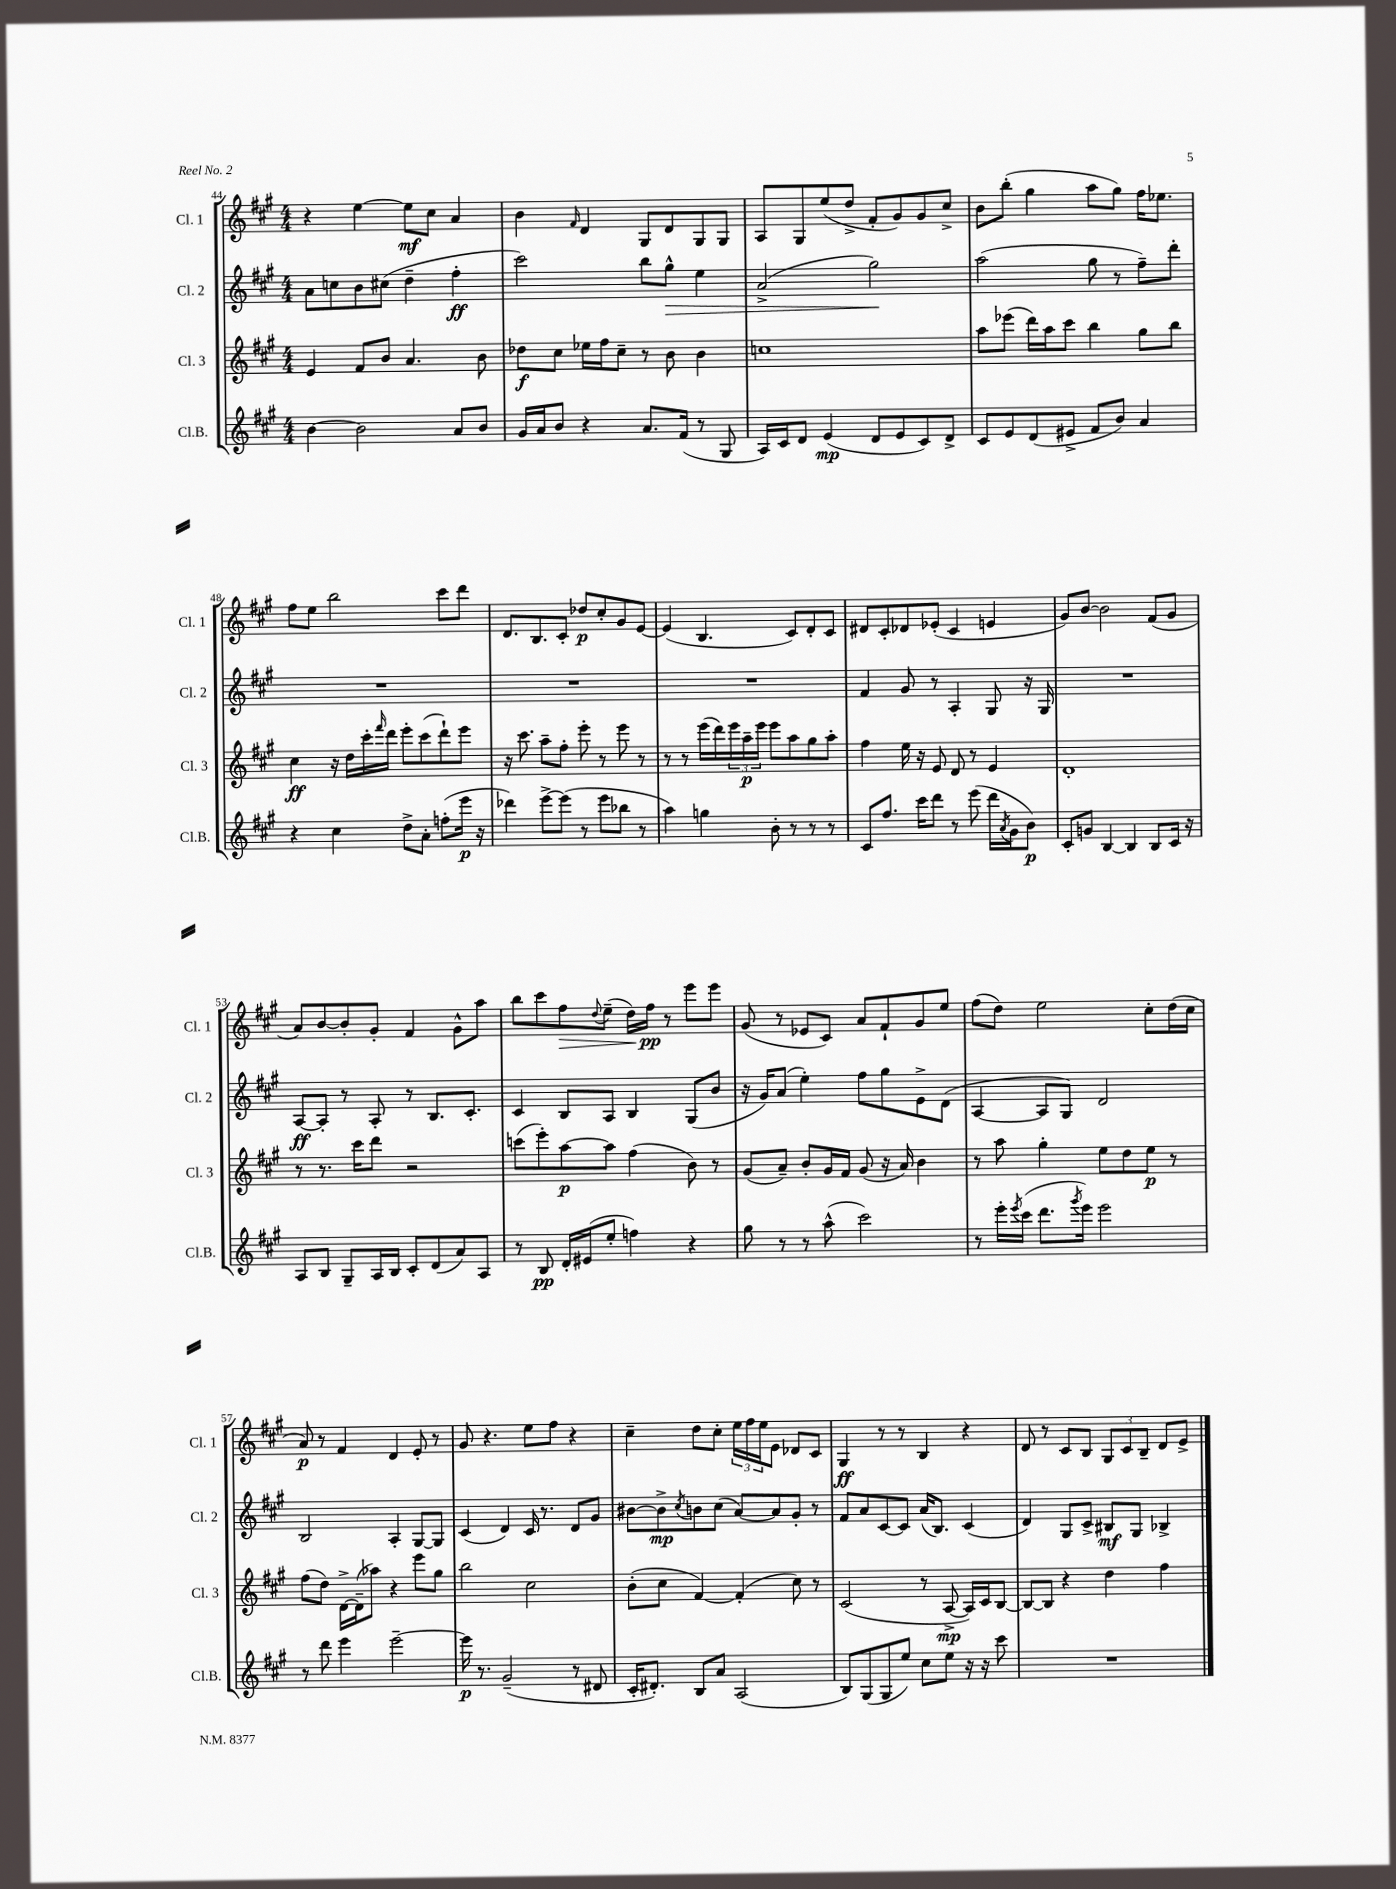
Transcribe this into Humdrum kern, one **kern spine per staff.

**kern	**kern	**kern	**kern
*staff4	*staff3	*staff2	*staff1
*clefG2	*clefG2	*clefG2	*clefG2
*k[f#c#g#]	*k[f#c#g#]	*k[f#c#g#]	*k[f#c#g#]
*M4/4	*M4/4	*M4/4	*M4/4
[4b	4e	8a	4r
.	.	8cc	.
2b]	8f#	8b	[4ee
.	8b	(8cc#	.
.	4.a	4dd~	8ee]
.	.	.	8cc#
8a	.	4ff#'	4a
8b	8b	.	.
=	=	=	=
16g#	8dd-	2ccc#)	4b
16a	.	.	.
8b	8cc#	.	.
.	.	.	16qqf#
4r	16ee-	.	4d
.	16ff#	.	.
.	8cc#~	.	.
8.a	8r	8bb	8G#
.	8b	8gg#^^	8d
(16f#	.	.	.
8r	4b	4ee	8G#
8G#	.	.	8G#
=	=	=	=
16A)	1cc	(2a^	8A
16c#	.	.	.
8d	.	.	8G#
(4e	.	.	(8ee
.	.	.	8dd^
8d	.	2gg#)	8f#'
8e	.	.	8g#)
8c#)	.	.	8g#
8d^	.	.	8cc#^
=	=	=	=
8c#	8aa	(2aa	8b
8e	(8eee-	.	(8bb'
(8d	16ddd)	.	4gg#
.	16aa	.	.
8e#^	8ccc#	.	.
8f#	4bb	8gg#	8aa
8b)	.	8r	8gg#)
4a	8gg#	8ff#~)	16ff#
.	.	.	8.ee-
.	8bb	8ddd'	.
=	=	=	=
4r	4cc#	1r	8ff#
.	.	.	8ee
4cc#	16r	.	2bb
.	16dd	.	.
.	16ccc#'	.	.
.	16qqfff#	.	.
.	16ddd	.	.
8dd^	8eee'	.	.
8a'	(8ccc#	.	.
(8ff'	8ddd`)	.	8ccc#
16eee	8eee	.	8ddd
16r	.	.	.
=	=	=	=
4ddd-)	16r	1r	8.d
.	8.ccc#	.	.
.	.	.	8.B
[8eee^	8aa~	.	.
(8eee]	8ff#'	.	8c#'
8r	8eee'	.	8dd-
8eee	8r	.	8cc#'
8bb-	8eee	.	8g#
8r	8r	.	[8e
=	=	=	=
4aa)	8r	1r	(4e]
.	8r	.	.
4gg	(16eee	.	4.B
.	16ddd)	.	.
.	24eee	.	.
.	24aa~	.	.
.	24eee	.	.
8b'	8eee	.	.
8r	8aa	.	8c#)
8r	8gg#	.	8d'
8r	8aa'	.	8c#
=	=	=	=
8c#	4ff#	4f#	8d#
8.ff#	.	.	8c#'
.	16ee	8g#	8d-
16ccc#	16r	.	.
8ddd	8e	8r	(8e-'
8r	8d	4A'	4c#
(8eee	8r	.	.
16ddd	4e	8G#	4e
8qa	.	.	.
16g#	.	.	.
8b)	.	16r	.
.	.	16G#	.
=	=	=	=
8c#'	1d'	1r	8g#)
8g	.	.	[8b
[4B	.	.	2b]
4B]	.	.	.
8B	.	.	(8f#
16c#	.	.	8g#
16r	.	.	.
=	=	=	=
8A	8r	[8A	8a)
8B	8.r	8A']	[8b
8G#~	.	8r	8b']
.	16ccc#	.	.
16A	8ddd	8A'	8g#'
16B	.	.	.
8c#'	2r	8r	4f#
(8d	.	8.B	.
8a)	.	.	8g#^^
.	.	8.c#'	.
8A	.	.	8aa
=	=	=	=
8r	(8ccc	4c#	8bb
8B	8eee')	.	8ccc#
16d'	[8aa	8B	8ff#
(16e#	.	.	.
.	.	.	8qqdd
8ee'	8aa]	8A	(8ee~
4ff)	(4ff#	4B	16dd)
.	.	.	16ff#
.	.	.	8r
4r	8b)	(8G#	8eee
.	8r	8b	8eee
=	=	=	=
8gg#	(8g#	16r	(8g#
.	.	16g#)	.
8r	8a~)	(8a	8r
8r	8b'	4ee')	8e-
(8aa^^	16g#	.	8c#)
.	16f#	.	.
2ccc#)	(8g#	8ff#	8a
.	16r	8gg#	8f#`
.	16a)	.	.
.	4b	8e^	8g#
.	.	(8d	8ee
=	=	=	=
8r	8r	[4A	(8ff#
16eee'	8aa	.	8dd)
8qeee	.	.	.
(16ccc#	.	.	.
8.ddd	4gg#'	8A]	2ee
.	.	8G#)	.
8qggg#	.	.	.
16eee)	.	.	.
2eee	8ee	2d	.
.	8dd	.	.
.	8ee	.	8cc#'
.	8r	.	(16dd
.	.	.	16cc#
=	=	=	=
8r	(8ff#	2B	8a)
8ddd	8dd)	.	8r
4eee	[16d^	.	4f#
.	(16d~]	.	.
.	8aa-)	.	.
[2eee~	4r	4A'	4d
.	8eee	[8G#	8e'
.	8gg#	8G#]	8r
=	=	=	=
16eee]	2bb	(4c#	8g#
8.r	.	.	.
.	.	.	4.r
(2g#~	.	4d)	.
.	2cc#	16c#	8ee
.	.	8.r	.
.	.	.	8ff#
8r	.	8d	4r
8d#	.	8g#	.
=	=	=	=
16c#'	(8b'	[8b#	4cc#~
8.d#')	.	.	.
.	8cc#	8b#^]	.
.	.	8qcc#	.
8B	[4f#)	8b	8dd
8a	.	(8cc#	8cc#'
(2A	(4f#']	[8a)	24ee
.	.	.	24ff#
.	.	.	24ee
.	.	8a]	8e
.	8cc#)	8g#'	8d-
.	8r	8r	8c#
=	=	=	=
8B)	(2c#	8f#	4G#
(8G#	.	8a	.
8G#	.	[8c#	8r
8ee)	.	8c#]	8r
8cc#	8r	(16a	4B
.	.	8.B)	.
8ee	[8A^	.	.
16r	16A])	(4c#	4r
16r	16c#	.	.
8ccc#	[8B	.	.
=	=	=	=
1r	8B_	4d)	8d
.	8B]	.	8r
.	4r	8G#	8c#
.	.	8c#^	8B
.	4dd	8B#	12G#
.	.	.	12c#
.	.	8G#	.
.	.	.	12B~
.	4ff#	4B-^	8d
.	.	.	8e^
==	==	==	==
*-	*-	*-	*-
